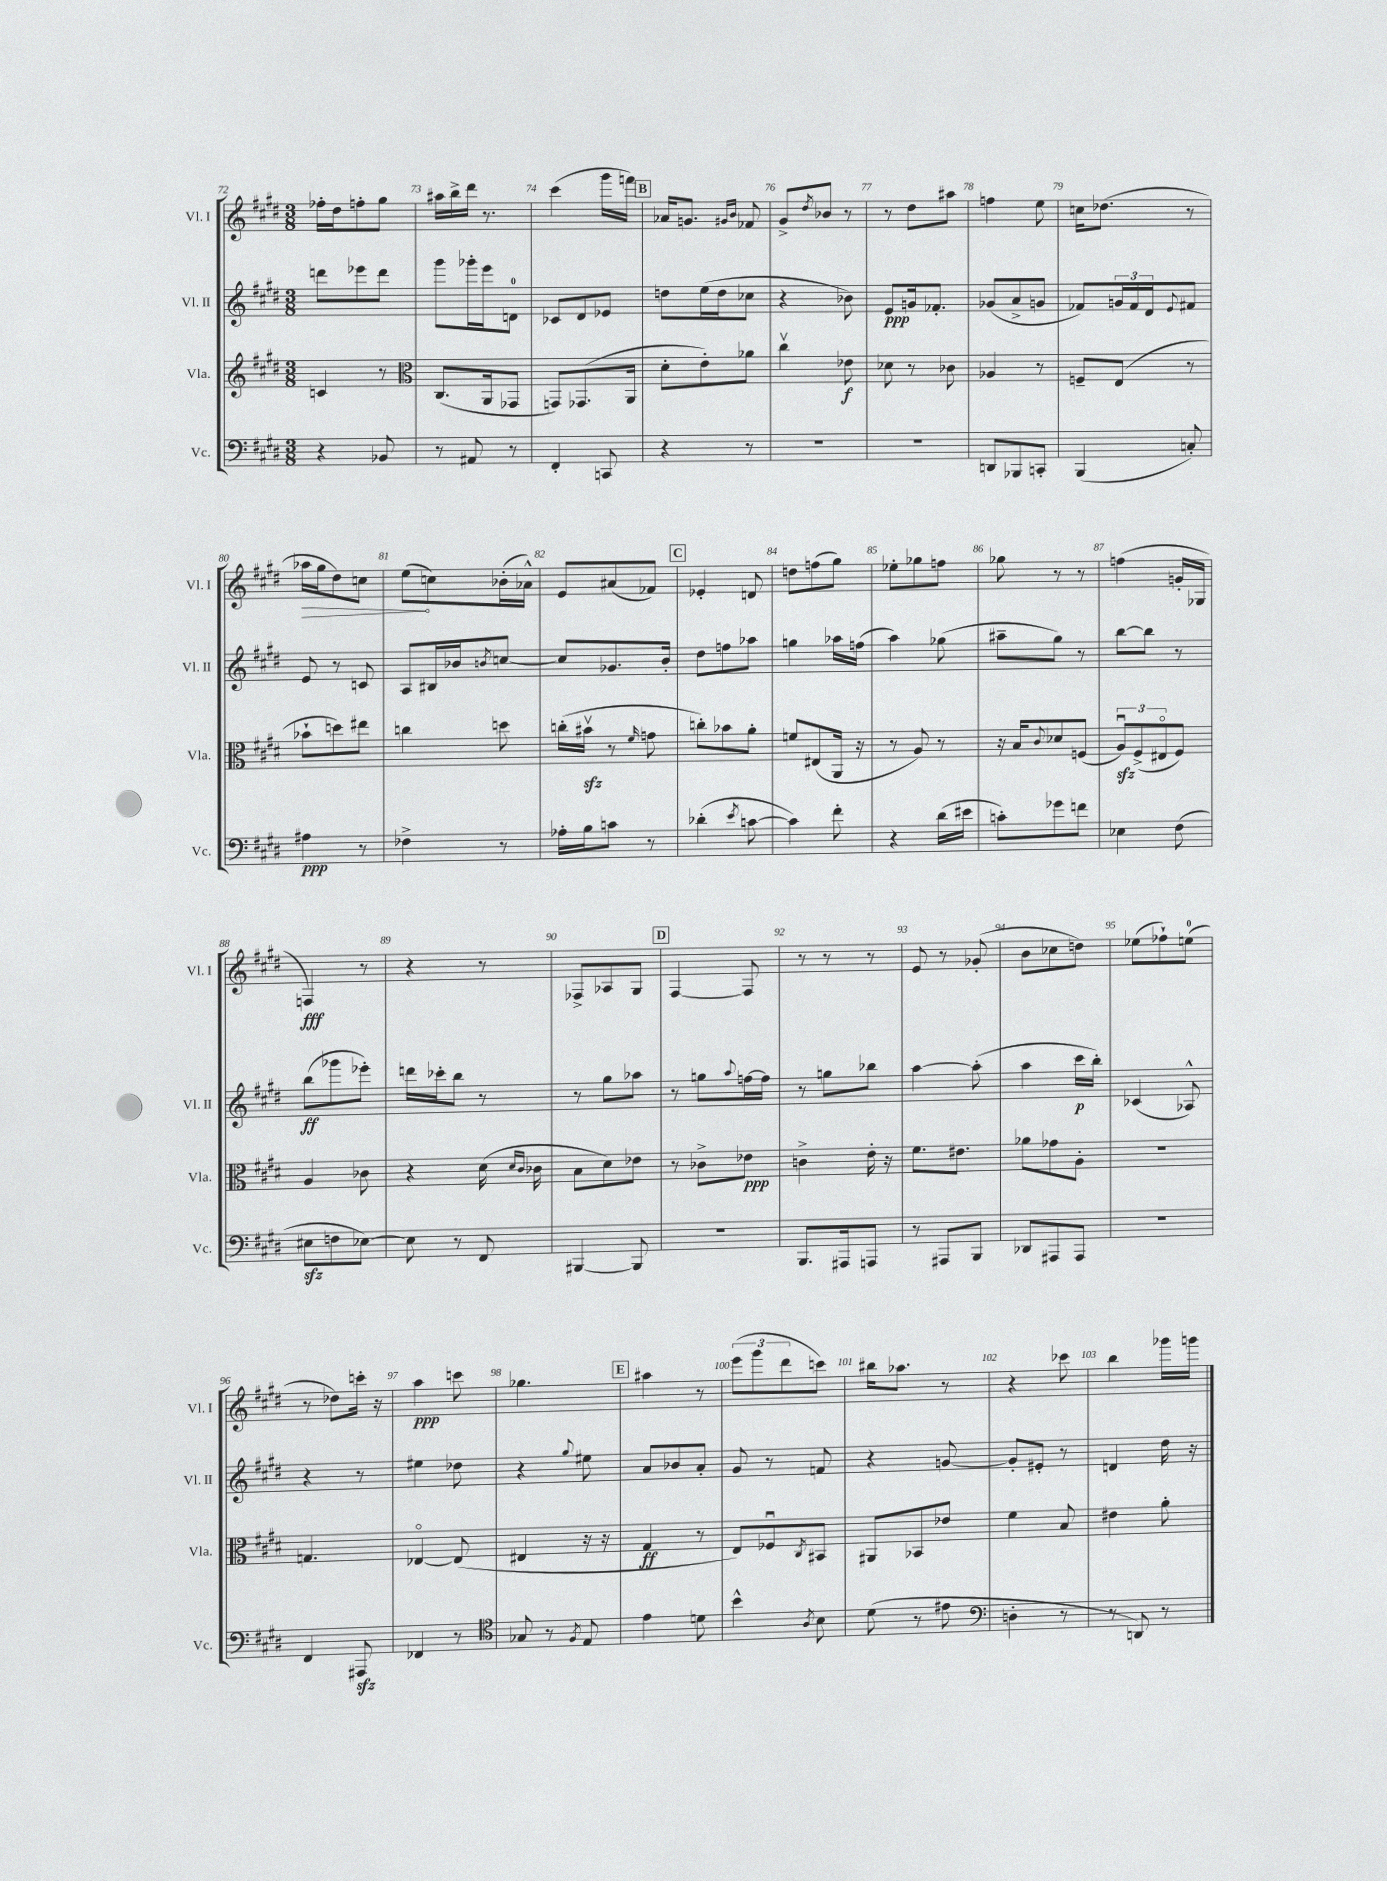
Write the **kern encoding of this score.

**kern	**kern	**kern	**kern
*staff4	*staff3	*staff2	*staff1
*clefF4	*clefG2	*clefG2	*clefG2
*k[f#c#g#d#]	*k[f#c#g#d#]	*k[f#c#g#d#]	*k[f#c#g#d#]
*M3/8	*M3/8	*M3/8	*M3/8
4r	4c/	8ddd\L	16ff-'\LL
.	.	.	16dd#\J
.	.	8eee-\	8ff'\
8BB-/	8r	8ddd\J	8gg#\J
=	=	=	=
*	*clefC3	*	*
8r	(8.C#/L	8ggg#\L	16aa#\LL
.	.	.	16bb^\
8AA#/	.	16ggg-'\L	16ddd#\JJ
.	16AA/k	16eee\J	8.r
8r	8GG-/J	8d\J	.
=	=	=	=
4FF#'/	8GG/L)	8c-/L	(4ccc#\
.	(8.GG-/	8d#/	.
8CC/	.	8e-/J	16ggg#\LL
.	16AA/Jk	.	16fff\JJ)
=	=	=	=
4r	8d#'\L	8dd\L	16a-/LK
.	.	.	8.g/J
.	8e'\)	(16ee\L	.
.	.	16dd\J	.
.	.	.	16qqg#/LL
.	.	.	16qqb/JJ
8r	8a-\J	8cc-\J	8f-/
=	=	=	=
4.r	4cc#v\	4r	8g#^/L
.	.	.	8qdd#/
.	.	.	8b-/J
.	8e-\	8b-\)	8r
=	=	=	=
4.r	8d-\	8e/L	8r
.	8r	16g/k	8dd#\L
.	.	8.f-'/J	.
.	8c-\	.	8aa#\J
=	=	=	=
8DD/L	4A-/	(8g-/L	4ff\
8BBB-/	.	8a^/	.
8CC'/J	8r	8g/J	8ee\
=	=	=	=
(4BBB/	8F~/L	8f-/L)	16cc\LK
.	.	.	(8.dd-\J
.	(8E/J	24g/L	.
.	.	24f-/	.
.	.	24d#/J	.
.	.	8qqe/	.
8C'/)	8r	8f#/J	8r
=	=	=	=
4A#\	8b-`\L	8e/	16aa-\LL
.	.	.	16gg#\J
.	8dd\)	8r	8dd#\)
8r	8ee#\J	8c/	8cc\J
=	=	=	=
4F-^\	4cc\	8A/L	(8ee\L
.	.	16B#/L	8cc\)
.	.	16b-/J	.
.	.	8qb/	.
8r	8dd\	[8cc/J	(16b-'\L
.	.	.	16a-^^\JJ)
=	=	=	=
16A-'\LL	(16cc'\LL	8cc/]L	8e/L
16B\J	16b#v\JJ	.	.
8c\J	8r	8.g-/	(8a#/
.	16qqf#/	.	.
8r	8g\	.	8f-/J)
.	.	16b'/Jk	.
=	=	=	=
(4d-'\	8cc'\L)	8dd#\L	4e-'/
.	8b-\	8ff\	.
8qe/	.	.	.
[8c\	8a'\J	8aa-\J	8d/
=	=	=	=
4c\])	8f/L	4gg\	8dd\L
.	(8E#/	.	(8ff\
8f#'\	16AA/Jk	16aa-\LL	8gg#\J)
.	16r	(16ff\JJ	.
=	=	=	=
4r	8r	4aa\)	8ee-'\L
.	8A/)	.	8gg-\
(16d#\LL	8r	(8gg-\	8ff\J
16e#\JJ	.	.	.
=	=	=	=
8c'\L)	16r	8aa#~\L	8gg-\
.	16B/LK	.	.
.	8qqc#/	.	.
8g-\	8d-/	8gg#\J)	8r
8f\J	(8F/J	8r	8r
=	=	=	=
4E-\	12Au/L)	[8bb\L	(4ff\
.	(12F#^/	.	.
.	.	8bb\]J	.
.	12E#o/	.	.
(8F#\	8F#/J)	8r	16g'/LL
.	.	.	16G-/JJ
=	=	=	=
8E#\L	4A/	(8bb\L	4F/)
8F\	.	8ggg-\	.
[8E-\J)	8c-\	8eee-'\J)	8r
=	=	=	=
8E-\]	4r	16ddd\LL	4r
.	.	16ccc-'\J	.
8r	.	8bb\J	.
8FF#/	(16d#\	8r	8r
.	16qqd#/LL	.	.
.	16qqc#/JJ	.	.
.	16c-\	.	.
=	=	=	=
[4BBB#/	8B\L	8r	8F-^/L
.	8d#\)	8gg#\L	8A-/
8BBB#/]	8e-\J	8aa-\J	8G#/J
=	=	=	=
4.r	8r	8r	[4F#/
.	8c-^\L	8gg\L	.
.	.	8qqaa/	.
.	8e-\J	[16ff\L	8F#/]
.	.	16ff\]JJ	.
=	=	=	=
8.BBB/L	4c^\	8r	8r
.	.	8gg\L	8r
16AAA#/k	.	.	.
8AAA/J	16e'\	8bb-\J	8r
.	16r	.	.
=	=	=	=
8r	8.f#\L	[4aa\	8e/
8AAA#/L	.	.	8r
.	8.e#\J	.	.
8BBB/J	.	(8aa'\]	(8g-'/
=	=	=	=
8DD-/L	8a-\L	4aa\	8b\L
8AAA#/	8g-\	.	8cc-\
8AAA#/J	8A'\J	16ccc#\LL	8dd\J)
.	.	16bb'\JJ)	.
=	=	=	=
4.r	4.r	(4c-/	(8ee-\L
.	.	.	8ff-`\)
.	.	8A-^^/)	(8ee\J
=	=	=	=
4FF#/	4.G/	4r	8r
.	.	.	8dd-\L)
8AAA#/	.	8r	16ccc'\Jk
.	.	.	16r
=	=	=	=
4FF-/	[4E-o/	4ee#\	4aa\
8r	(8E-/]	8dd-\	8ccc\
=	=	=	=
*clefC4	*	*	*
8G-/	4E#/	4r	4.gg-\
8r	.	.	.
8qF#/	.	8qqgg#/	.
8E/	16r	8ee#\	.
.	16r	.	.
=	=	=	=
4e\	4G#/	8a/L	4aa#\
.	.	8b-/	.
8d\	8r	8a'/J	8r
=	=	=	=
4b^^\	8E/L)	8g#/	(12eee\L
.	.	.	12ggg#\
.	8F-u/	8r	.
.	.	.	12ddd#\
8qA/	8qC#/	.	.
8B\	8BB#/J	8f/	8ccc\J)
=	=	=	=
(8d#\	8AA#/L	4r	16bb#\LK
.	.	.	8.aa-\J
8r	8BB-/	.	.
8e#\	8e-/J	[8g/	8r
=	=	=	=
*clefF4	*	*	*
4D'\	4f#\	8g'/]L	4r
.	.	8e#'/J	.
8r	8B/	8r	8ccc-\
=	=	=	=
8r	4e#\	4d/	4bb\
8DD/)	.	.	.
8r	8a'\	16dd#\	16ggg-\LL
.	.	16r	16ggg\JJ
==	==	==	==
*-	*-	*-	*-
